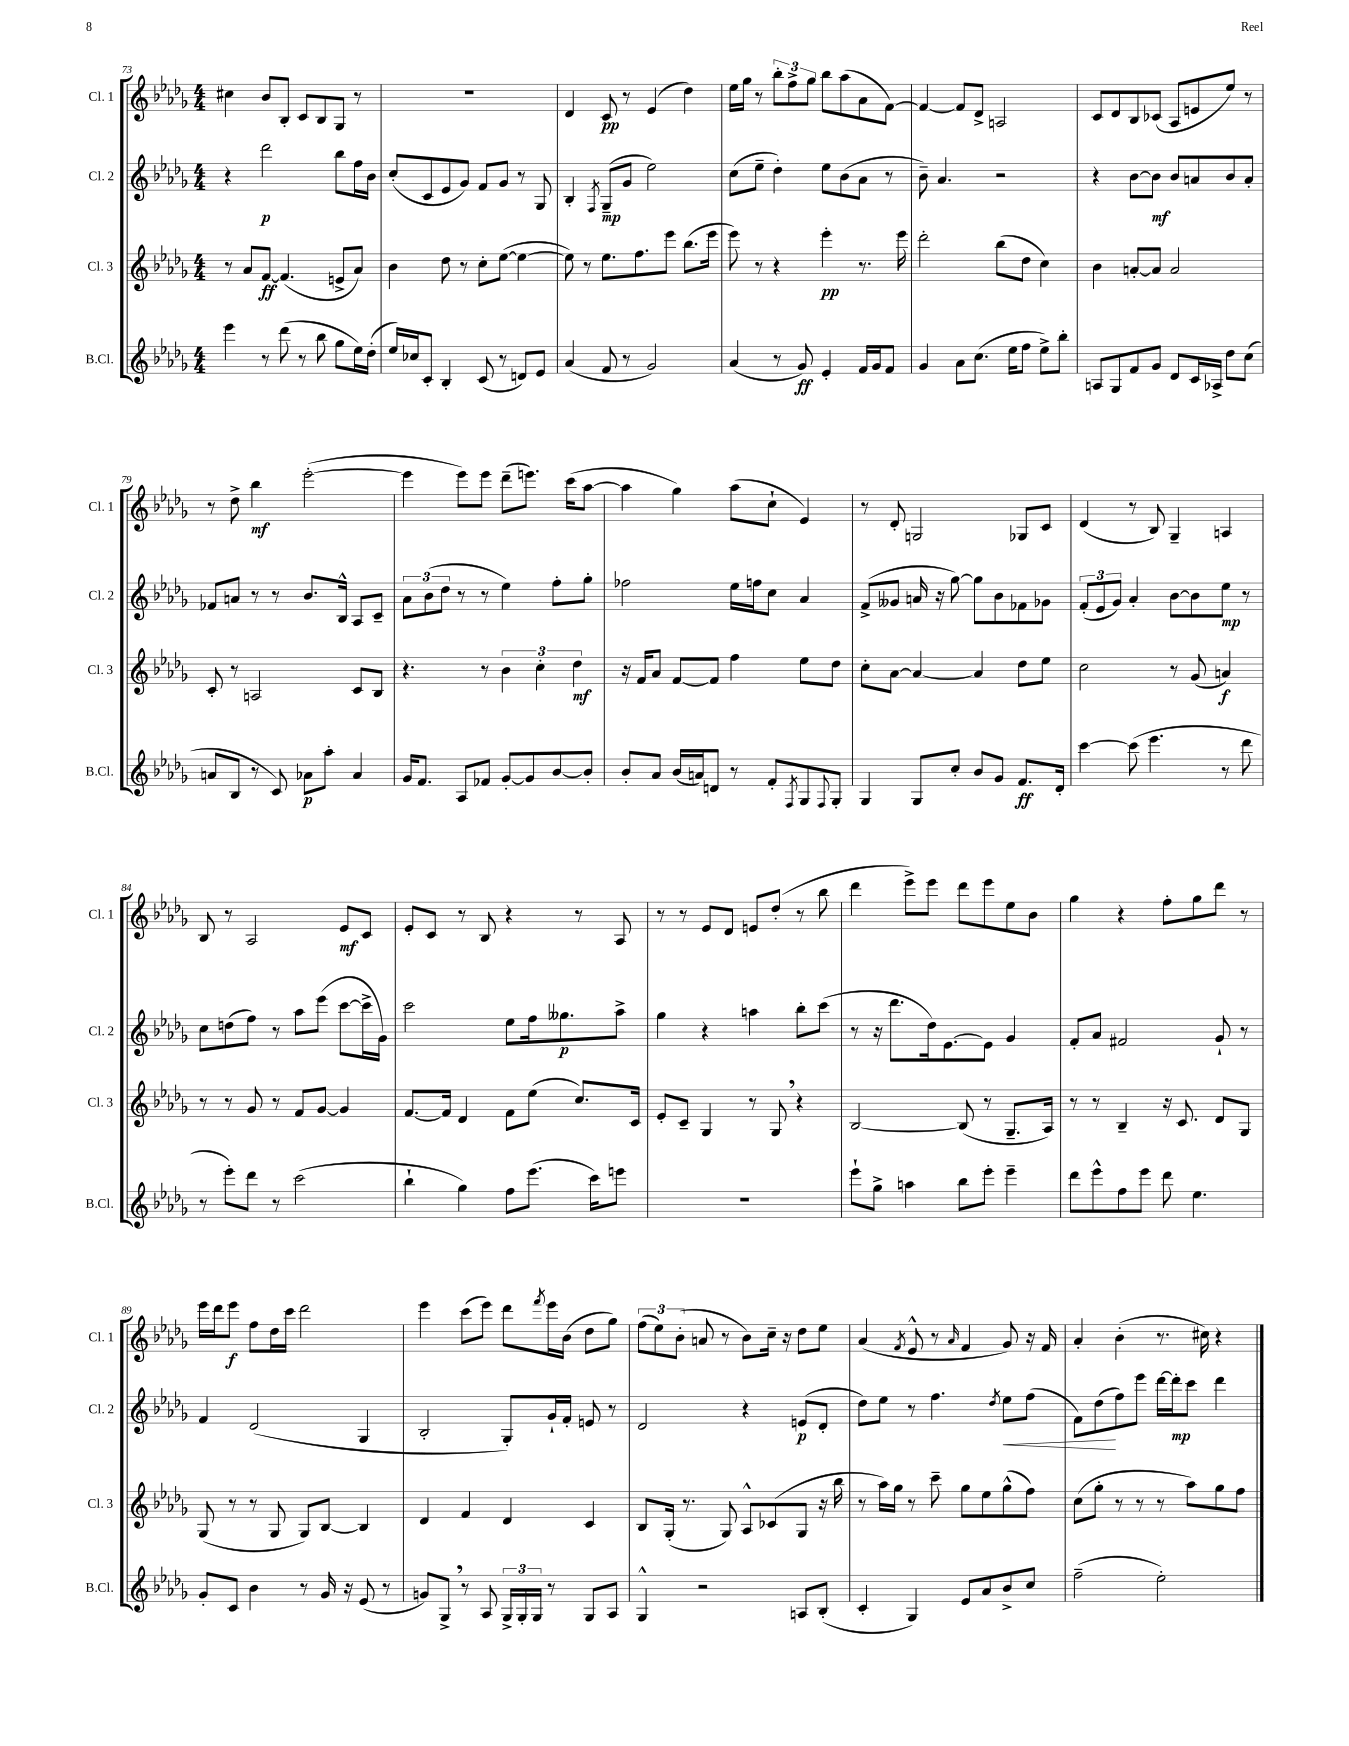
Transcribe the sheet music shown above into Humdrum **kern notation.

**kern	**kern	**kern	**kern
*staff4	*staff3	*staff2	*staff1
*clefG2	*clefG2	*clefG2	*clefG2
*k[b-e-a-d-g-]	*k[b-e-a-d-g-]	*k[b-e-a-d-g-]	*k[b-e-a-d-g-]
*M4/4	*M4/4	*M4/4	*M4/4
4eee-	8r	4r	4cc#
.	8a-	.	.
8r	[8f	2ddd-	8b-
(8ddd-	(4.f]	.	8B-'
8r	.	.	8c
8bb-	.	.	8B-
8gg-	8e^	8bb-	8G-
16ee-)	8a-)	16ff	8r
(16dd-'	.	16b-	.
=	=	=	=
16ee-)	4b-	(8cc'	1r
16cc-	.	.	.
8c'	.	8c	.
4B-'	8dd-	8e-	.
.	8r	8g-)	.
(8c	8cc'	8f	.
8r	([8ee-	8g-	.
8d)	4ee-_	8r	.
8e-	.	8G-	.
=	=	=	=
(4a-	8ee-])	4B-'	4d-
.	8r	.	.
.	.	8qF	.
8f	8.ee-	(8G-~	8c
8r	.	8g-	8r
.	8.ff	.	.
2g-)	.	2ee-)	(4e-
.	8eee-	.	.
.	(8.bb-	.	4dd-)
.	16eee-	.	.
=	=	=	=
(4a-	8eee-)	(8cc	16ee-
.	.	.	16gg-
.	8r	8ee-~	8r
8r	4r	4dd-')	12bb-'
.	.	.	12ff^
8g-)	.	.	.
.	.	.	12gg-
4e-'	4eee-'	8ee-	8bb-
.	.	(8b-	(8aa-
16f	8.r	8a-	8a-
16g-	.	.	.
8f	.	8r	[8f)
.	16eee-	.	.
=	=	=	=
4g-	2ddd-'	8b-~)	4f_
.	.	4.a-	.
8a-	.	.	8f]
(8.cc	.	.	8d-^
.	(8bb-	2r	2A
16ee-	.	.	.
8ff	8dd-	.	.
8ee-^)	4cc)	.	.
8bb-'	.	.	.
=	=	=	=
8A	4b-	4r	8c
8G-	.	.	8d-
8f	[8a'	[8b-	8B-
8g-	8a]	8b-]	(8c-
8d-	2a	8b-	8A-
16c	.	8a	8e
16A-^	.	.	.
8dd-	.	8b-	8ee-)
(8cc	.	8a'	8r
=	=	=	=
8a	8c'	8f-	8r
8B-	8r	8a	8dd-^
8r	2A	8r	4bb-
8c)	.	8r	.
8a-	.	8.b-	([2eee-'
8aa-'	.	.	.
.	.	16B-^^	.
4a-	8c	8A-	.
.	8B-	8c~	.
=	=	=	=
16g-	4.r	12a-	4eee-]
8.f	.	.	.
.	.	(12b-	.
.	.	12dd-	.
8A-	.	8r	8eee-)
8f-	8r	8r	8eee-
[8g-'	6b-	4ee-)	(8ddd-~
8g-]	.	.	8.eee)
.	6cc'	.	.
[8b-	.	8ff'	.
.	.	.	(16ccc
.	6dd-	.	.
8b-']	.	8gg-'	[8aa-
=	=	=	=
8b-'	16r	2ff-	4aa-]
.	16f	.	.
8a-	8a-	.	.
(16b-	[8f	.	4gg-)
16a)	.	.	.
8d	8f]	.	.
8r	4ff	16ee-	(8aa-
.	.	16ff	.
8f'	.	8cc	8cc`
8qF	.	.	.
8G-	8ee-	4a-	4e-)
8qqF	.	.	.
8G-'	8dd-	.	.
=	=	=	=
4G-	8cc'	(8f^	8r
.	[8a-	8g--	8d-'
8G-	4a-_	16a	2G
.	.	16r	.
8cc'	.	[8gg-)	.
8b-	4a-]	8gg-]	.
8g-	.	8b-	.
8.f	8dd-	8f-	8G-
.	8ee-	8g-	8c
16d-'	.	.	.
=	=	=	=
[4ccc	2cc	(12f'	(4d-
.	.	12e-	.
.	.	12g-)	.
(8ccc]	.	4a-'	8r
4.eee-	.	.	8B-)
.	8r	[8b-	4G-~
.	(8g-	8b-]	.
8r	4a)	8ee-	4A
8ddd-	.	8r	.
=	=	=	=
8r	8r	8cc	8B-
8eee-')	8r	(8dd	8r
8ddd-	8g-	8ff)	2A-
8r	8r	8r	.
(2ccc	8f	8aa-	.
.	[8g-	(8eee-	.
.	4g-]	[8ccc	8e-
.	.	16ccc^]	8c
.	.	16g-)	.
=	=	=	=
4bb-`	[8.f	2ccc	8e-'
.	.	.	8c
.	16f]	.	.
4gg-)	4d-	.	8r
.	.	.	8B-
8ff	8f	8ee-	4r
(8.eee-	(8ee-	16ff	.
.	.	8.gg--	.
.	8.cc)	.	8r
16ccc)	.	.	.
8eee	.	8aa-^	8A-
.	16c	.	.
=	=	=	=
1r	8e-'	4gg-	8r
.	8c~	.	8r
.	4G-	4r	8e-
.	.	.	8d-
.	8r	4aa	8e
.	8G-	.	(8dd-'
.	4r	8bb-'	8r
.	.	(8ccc	8bb-
=	=	=	=
8eee-`	[2B-	8r	4ddd-
8gg-^	.	16r	.
.	.	8.ddd-	.
4aa	.	.	8eee-^)
.	.	16dd-)	8eee-
.	.	[8.e-	.
8bb-	(8B-]	.	8ddd-
8eee-'	8r	8e-]	8eee-
4eee-~	8.G-~	4g-	8ee-
.	.	.	8b-
.	16A-)	.	.
=	=	=	=
8ddd-	8r	8f'	4gg-
8eee-^^	8r	8a-	.
8ff	4B-~	2f#	4r
8eee-	.	.	.
8ddd-	16r	.	8ff'
.	8.c	.	.
4.ee-	.	.	8gg-
.	8d-	8g-`	8ddd-
.	8G-	8r	8r
=	=	=	=
8g-'	(8G-	4f	16eee-
.	.	.	16ddd-
8c	8r	.	8eee-
4b-	8r	(2d-	8ff
.	8G-	.	16dd-
.	.	.	16ccc
8r	8G-)	.	2ddd-
16g-	[8B-	.	.
16r	.	.	.
(8e-	4B-]	4G-	.
8r	.	.	.
=	=	=	=
8g)	4d-	2B-'	4eee-
8G-^	.	.	.
8r	4f	.	(8ccc
8A-	.	.	8eee-)
24G-^	4d-	8G-')	8ddd-
24G-'	.	.	.
24G-	.	.	.
.	.	.	8qfff
8r	.	16g-`	16eee-
.	.	16f'	(16b-
8G-	4c	8e	8dd-
8A-	.	8r	8gg-)
=	=	=	=
4G-^^	8B-	2d-	(12ff
.	.	.	12ee-)
.	(16G-'	.	.
.	.	.	(12b-'
.	8.r	.	.
2r	.	.	8a
.	8G-)	.	8r
.	8A-^^	4r	8b-)
.	(8c-	.	16cc~
.	.	.	16r
8A	8G-	(8e	8dd-
(8B-'	16r	8d-'	8ee-
.	16bb-	.	.
=	=	=	=
4c'	8r	8dd-)	(4a-
.	16aa-)	8ee-	.
.	16gg-	.	.
.	.	.	8qf
4G-)	8r	8r	8e-^^
.	8ccc~	4.ff	8r
.	.	.	16qqa-
8e-	8gg-	.	4f
8a-	8ee-	.	.
.	.	8qdd-	.
8b-^	(8gg-^^	8ee-	8g-)
8cc	8ff)	(8ff	16r
.	.	.	16f
=	=	=	=
(2ff~	(8cc	8f)	4a-'
.	8gg-'	(8dd-	.
.	8r	8ff)	(4b-'
.	8r	8eee-	.
2ee-')	8r	[16ddd-	8.r
.	.	16ddd-']	.
.	8aa-)	8ccc	.
.	.	.	16cc#)
.	8gg-	4ddd-	4r
.	8ff	.	.
==	==	==	==
*-	*-	*-	*-
